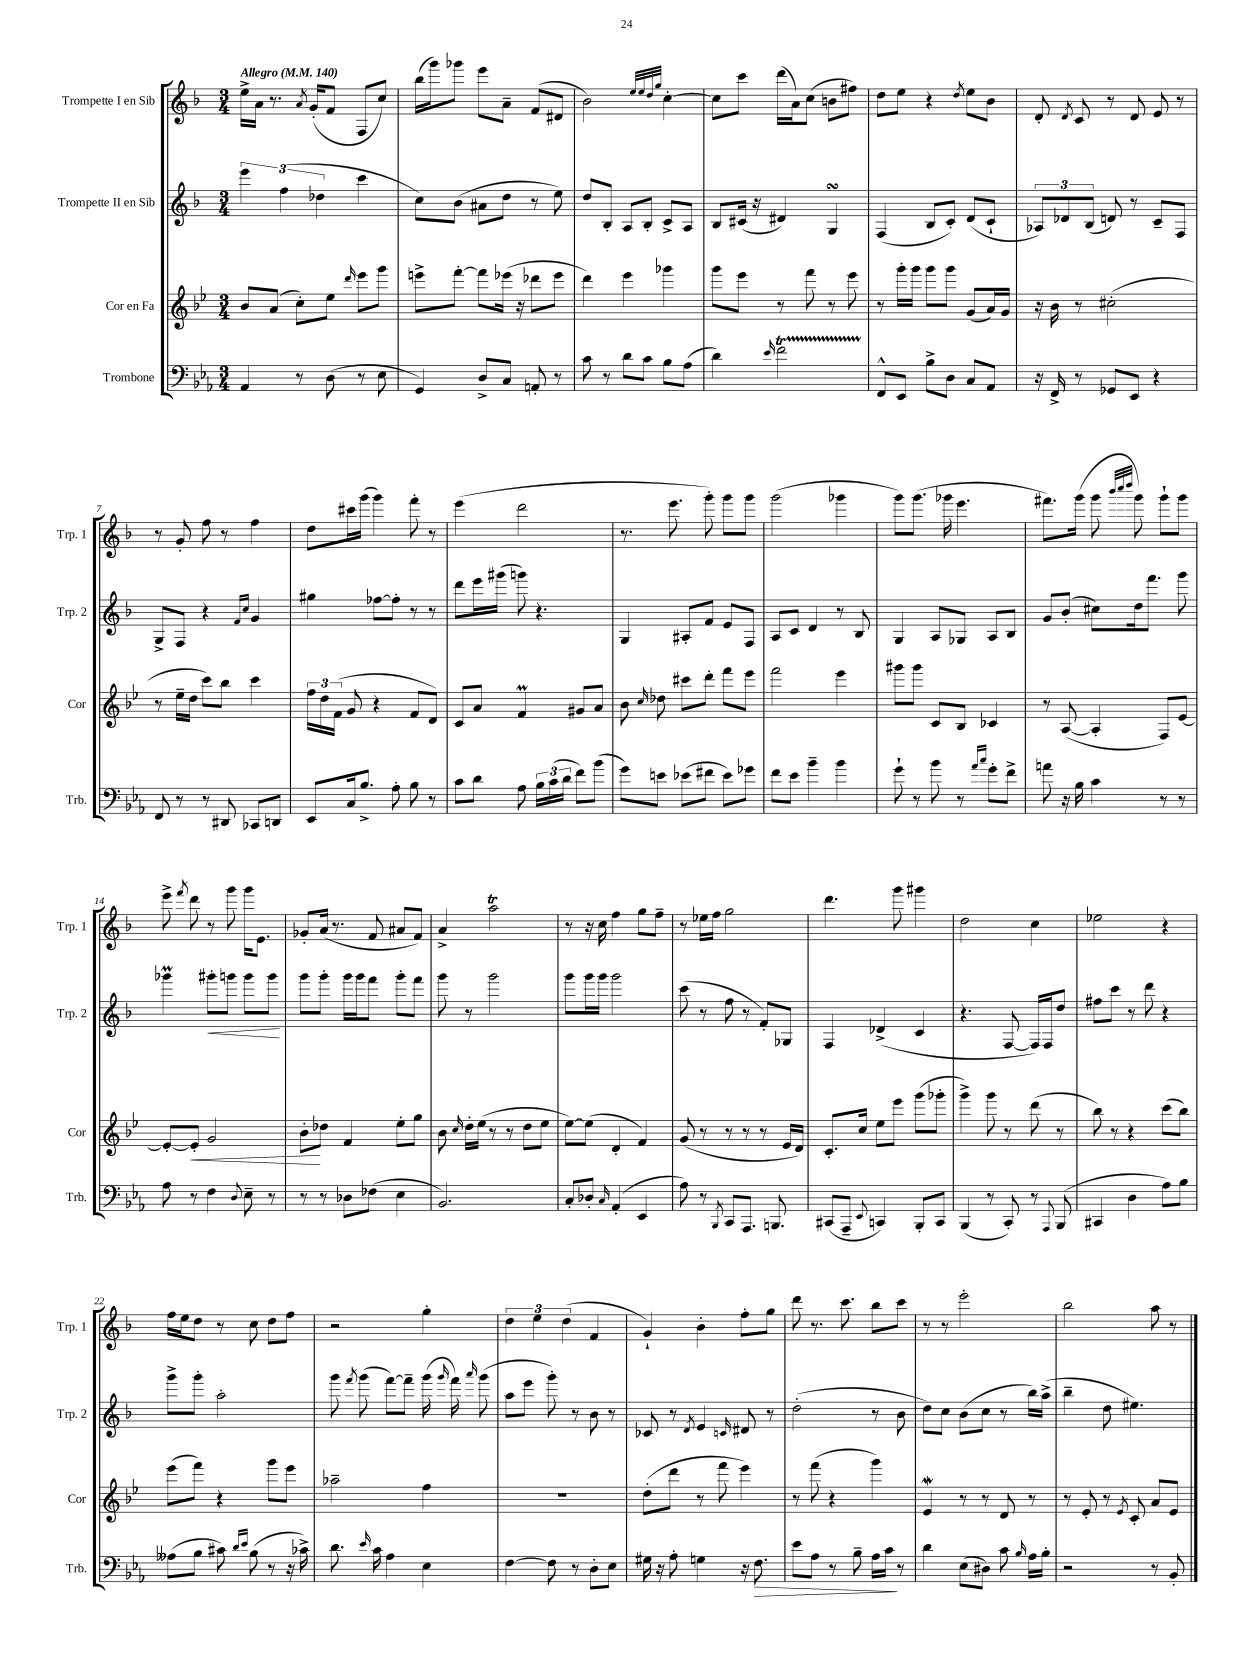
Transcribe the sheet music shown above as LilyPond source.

<<
\new StaffGroup <<
\new Staff = "s0" \with { instrumentName = "Trompette I en Sib" shortInstrumentName = "Trp. 1" } {
    \clef treble \key f \major \numericTimeSignature \time 3/4 \tempo "Allegro" 4 = 140
    \autoBeamOff e''16[-> a'16] r8. \acciaccatura { a'8 } g'16[-.( f'8] f8[ c''8]) |
    bes''16[( g'''16) ges'''8] e'''8[ a'8]-- f'8[( dis'8] |
    bes'2) \grace { e''32[ e''32 d''32 g''32] } c''4~-. |
    c''8[ c'''8] d'''16[( a'16) c''8]( b'8[ fis''8]) |
    d''8[ e''8] r4 \acciaccatura { d''8 } e''8[ bes'8] |
    d'8-. \acciaccatura { d'8 } c'8 r8 d'8 e'8 r8 |
    r8 g'8-. f''8 r8 f''4 |
    d''8[ cis'''16 g'''16]( g'''4) f'''8-. r8 |
    e'''4( d'''2 |
    r8. e'''8. g'''8-.) g'''8[ g'''8] |
    g'''2( ges'''4 |
    g'''8[) g'''8.]( ges'''16 e'''4. |
    fis'''8.[) g'''16]( g'''8 \grace { bes'''32[ c''''32 d''''32] } g'''8) g'''8[-! g'''8] |
    e'''8-> \acciaccatura { f'''8 } d'''8 r8 g'''8 g'''16[ e'8.] |
    ges'8[-. a'16]( r8. f'8 ais'8[ f'8]) |
    a'4-> a''2\trill |
    r8 r16 c''16 f''4 g''8[ f''8]-- |
    r8 ees''16[ f''16] g''2 |
    d'''4. g'''8 gis'''4 |
    d''2 c''4 |
    ees''2 r4 |
    f''16[ e''16 d''8] r8 c''8 d''8[ f''8] |
    r2 g''4-. |
    \tuplet 3/2 { d''4 e''4 d''4( } f'4 |
    g'4-!) bes'4-. f''8[-. g''8] |
    d'''8 r8. c'''8. bes''8[ c'''8] |
    r8 r8 e'''2-. |
    bes''2 a''8 r8 \bar "|." |
}
\new Staff = "s1" \with { instrumentName = "Trompette II en Sib" shortInstrumentName = "Trp. 2" } {
    \clef treble \key f \major \numericTimeSignature \time 3/4
    \autoBeamOff \tuplet 3/2 { e'''4 f''4( des''4 } c'''4 |
    c''8[) bes'8]( ais'8[ d''8] r8 e''8) |
    d''8[ bes8]-. a8[ bes8]-. c'8[-> a8] |
    bes8[ cis'16]( r16 dis'4) g4\turn |
    f4( bes8[ c'8]-.) d'8[( c'8]-! |
    \tuplet 3/2 { aes8[) des'8 bes8]( } d'8) r8 c'8[-- f8] |
    g8[-> f8] r4 \grace { f'16[ c''16] } g'4 |
    gis''4 fes''8[~ fes''8]-. r8 r8 |
    d'''8[ e'''16 gis'''16]( g'''8) r4. |
    g4 ais8[-. f'8] e'8[ f8] |
    a8[ c'8] d'4 r8 bes8 |
    g4 a8[ ges8] a8[ bes8] |
    g'8[ bes'8]-.( cis''8[) d''16 f'''8.] g'''8 |
    ges'''4\prall gis'''8[-.\< g'''8] g'''8[ g'''8]\! |
    g'''8[ g'''8]-. g'''16[ g'''16 f'''8] g'''8[-. f'''8] |
    g'''8 r8 g'''2 |
    g'''8[ g'''16 g'''16] g'''2 |
    c'''8( r8 f''8 r8 f'8[-.) ges8] |
    f4 des'4->( c'4 |
    r4. f8~ f16[) f16 d''8] |
    fis''8[ c'''8] r8 d'''8 r4 |
    g'''8[-> g'''8]-. a''2-. |
    g'''8 \acciaccatura { f'''8 } g'''8( f'''8[~) f'''8]-- g'''16( \grace { g'''16 } f'''16) \grace { a'''16 } g'''8( |
    a''8[ e'''8] g'''8-.) r8 bes'8 r8 |
    ces'8 r8 \acciaccatura { d'8 } e'4 \grace { c'16 } dis'8 r8 |
    d''2-.( r8 bes'8 |
    d''8[) c''8] bes'8[( c''8] r8 bes''16[) a''16]->( |
    bes''4-- d''8 eis''4.) \bar "|." |
}
\new Staff = "s2" \with { instrumentName = "Cor en Fa" shortInstrumentName = "Cor" } {
    \clef treble \key bes \major \numericTimeSignature \time 3/4
    \autoBeamOff bes'8[ a'8]( c''8[-.) ees''8] \grace { d'''16 } ees'''8[ g'''8] |
    e'''8[-> f'''8]~-. f'''8[ ees'''16]( r16 des'''8[ ees'''8] |
    d'''4) ees'''4 ges'''4 |
    g'''8[ ees'''8] r8 f'''8 r8 ees'''8 |
    r8 g'''16[-. g'''16] g'''8[ g'''8] g'8[( a'16) g'16] |
    r16 bes'16 r8 cis''2-.( |
    r8 ees''16[-- d''16] c'''8[) bes''8] c'''4 |
    \tuplet 3/2 { f''16[ d''16 f'16]( } g'8 r4 f'8[ d'8]) |
    c'8[ a'8] f'4\prall gis'8[ a'8] |
    bes'8 \grace { c''16 } des''8 cis'''8[ d'''8]-. f'''8[ ees'''8] |
    f'''2 ees'''4 |
    gis'''8[ gis'''8] c'8[ bes8] ces'4 |
    r8 a8~( a4-. f8[) ees'8]~ |
    ees'8[~-. ees'8]-.\< g'2 |
    bes'8[-.\! des''8] f'4 ees''8[-. g''8] |
    bes'8 \grace { c''16 } d''16[-. ees''16]( r8 r8 d''8[ ees''8] |
    ees''8[~) ees''8]( d'4-. f'4) |
    g'8( r8 r8 r8 r8 ees'16[ d'16]) |
    c'8.[-. c''16] ees''8[ ees'''8] g'''8[( ges'''8]-. |
    g'''4->) g'''8 r8 d'''8( r8 |
    bes''8) r8 r4 c'''8[( bes''8]) |
    ees'''8[( f'''8]) r4 g'''8[ ees'''8] |
    aes''2-- f''4 |
    R2. |
    d''8[-.( d'''8] r8 f'''8 ees'''4) |
    r8 f'''8( r4 g'''4) |
    ees'4\mordent r8 r8 d'8 r8 |
    r8 ees'8-. r8 \acciaccatura { ees'8 } c'8-. a'8[ ees'8] \bar "|." |
}
\new Staff = "s3" \with { instrumentName = "Trombone" shortInstrumentName = "Trb." } {
    \clef bass \key ees \major \numericTimeSignature \time 3/4
    \autoBeamOff aes,4 r8 d8( r8 ees8 |
    g,4) d8[-> c8] a,8-. r8 |
    c'8 r8 d'8[ c'8] bes8[ aes8]( |
    d'4) \grace { ees'16 } f'2\startTrillSpan |
    f,8[-^\stopTrillSpan ees,8] bes8[-> d8] c8[ aes,8] |
    r16 f,16-> r8 ges,8[ ees,8] r4 |
    f,8 r8 r8 dis,8 ces,8[ d,8] |
    ees,8[ c16 bes8.]-> aes8-. bes8 r8 |
    c'8[ d'8] aes8 \tuplet 3/2 { bes16[ c'16( d'16] } f'8[) bes'8]( |
    g'8[) e'8] ees'8[( fis'8] ees'8[) ges'8] |
    f'8[ ees'8] bes'4-- bes'4 |
    g'8-! r8 bes'8 r8 \grace { aes'16[ c''16] } g'8[-. f'8]-> |
    a'8 r16 bes16 c'4 r8 r8 |
    aes8 r8 f4 \appoggiatura { d8 } ees8-- r8 |
    r8 r8 des8[ fes8]( ees4 |
    bes,2.) |
    c8[-. des8]-. \grace { c16 } aes,4-.( ees,4 |
    aes8) r8 \acciaccatura { bes,,8 } c,8[ aes,,8.] b,,8. |
    cis,8[( aes,,8]-- \appoggiatura { ees,8 } c,4) bes,,8[-. c,8] |
    bes,,4( r8 c,8-.) r8 \appoggiatura { aes,,8 } bes,,8( |
    cis,4 d4 aes8[) bes8] |
    aeses8[( bes8] cis'8) \grace { d'16[ ees'16] } bes8( r8 r16 ces'16->) |
    d'8. \grace { ees'16 } c'16 aes4 ees4 |
    f4~ f8 r8 d8[-. ees8] |
    gis16 r16 aes8-. g4 r16 f8.\> |
    ees'8[ aes8] r8 bes8-- aes16[ c'16]\! r8 |
    d'4 ees8[( dis8]) c'8 \grace { bes16 } aes16[ bes16]-. |
    r2 r8 bes,8-. \bar "|." |
}
>>
>>
